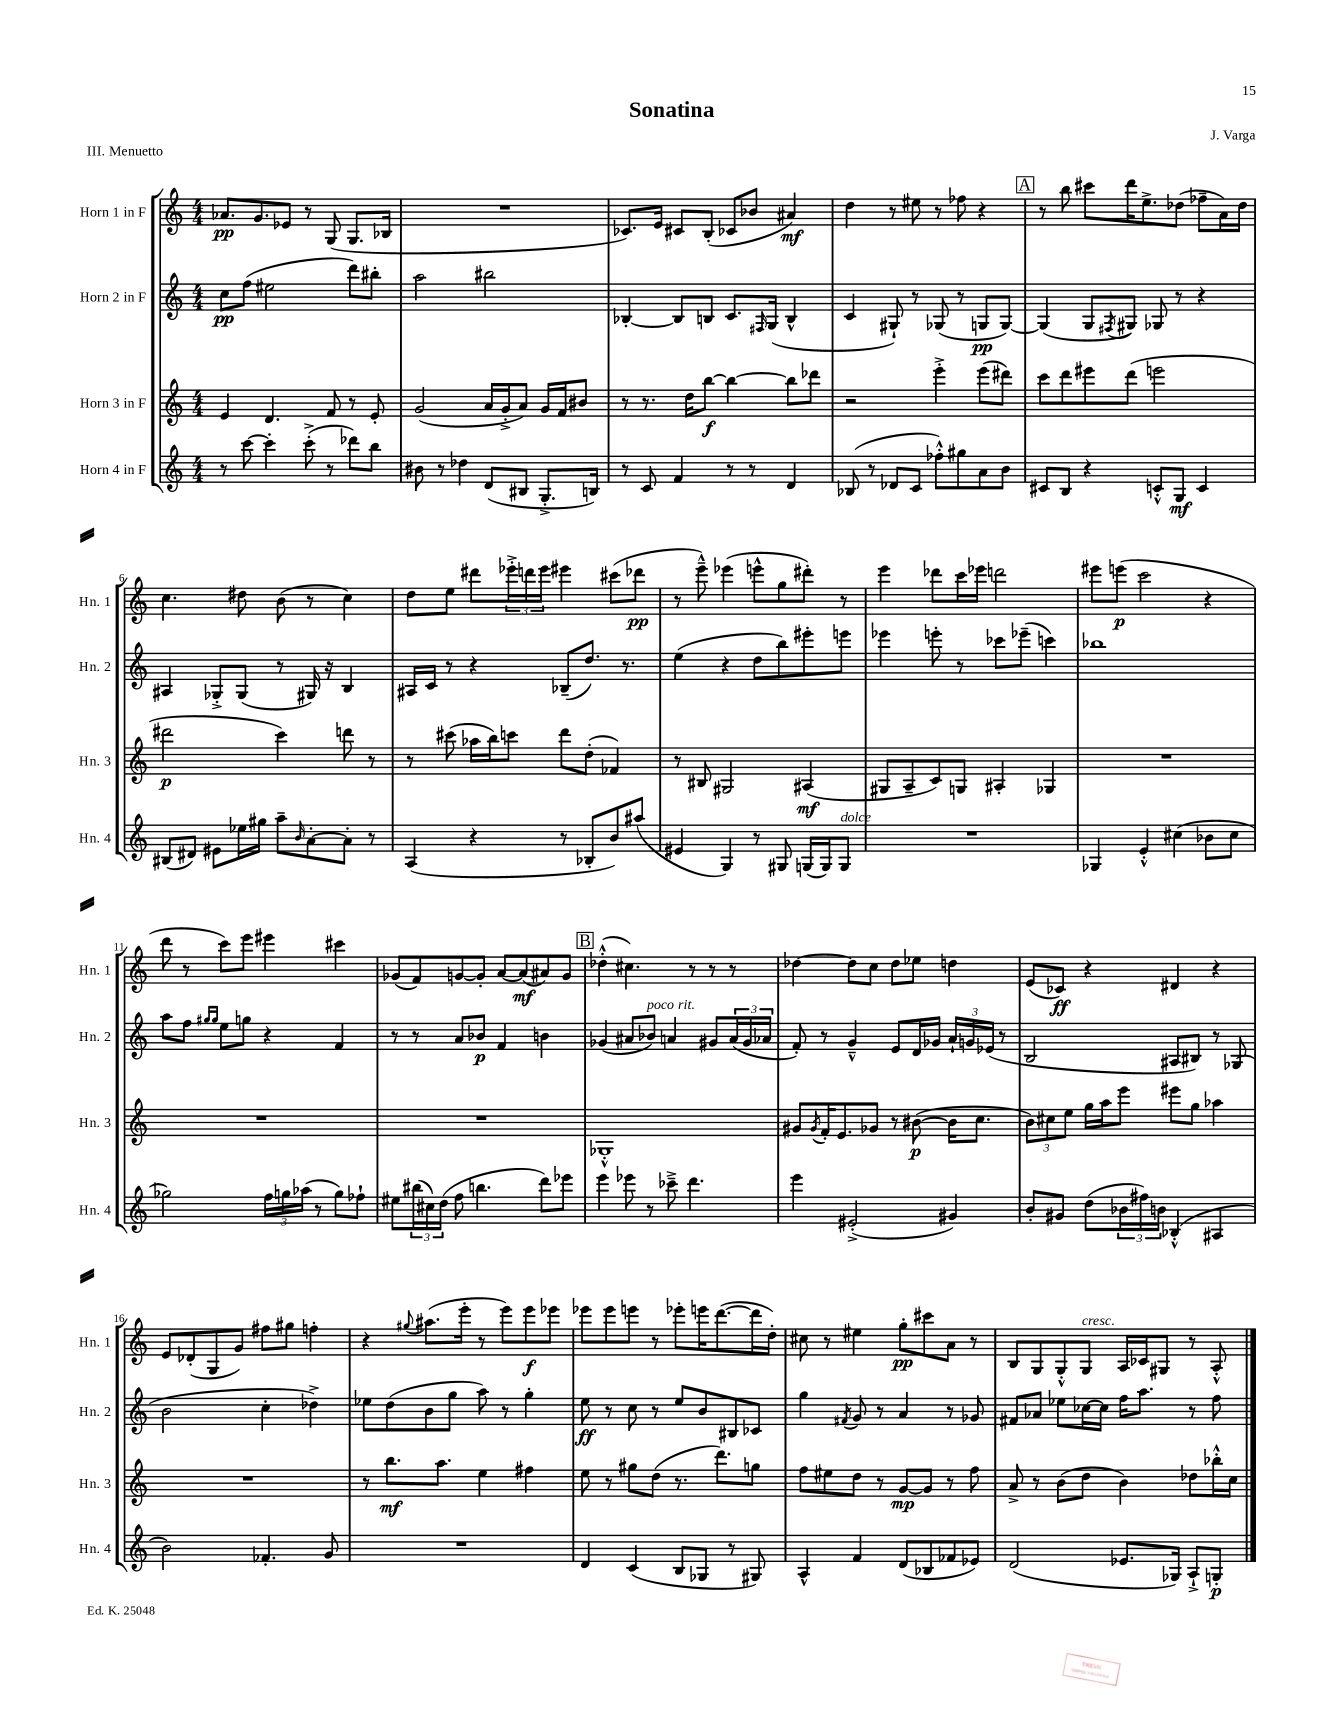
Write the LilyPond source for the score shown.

\header { title = "Sonatina" composer = "J. Varga" piece = "III. Menuetto" }
<<
\new StaffGroup <<
\new Staff = "s0" \with { instrumentName = "Horn 1 in F" shortInstrumentName = "Hn. 1" } {
    \clef treble \key c \major \numericTimeSignature \time 4/4
    aes'8.\pp g'8. ees'8 r8 g8( g8. bes16 |
    R1 |
    ces'8.) e'16 cis'8 b8-.( ces'8 bes'8 ais'4\mf) |
    d''4 r8 eis''8 r8 fes''8 r4 |
    \mark \markup { \box "A" } r8 b''8 cis'''8 d'''16 e''8.-> des''8( fes''8-- a'16) des''16 |
    c''4. dis''8 b'8( r8 c''4) |
    d''8 e''8 dis'''8 \tuplet 3/2 { ees'''16-.-> d'''16 ees'''16 } eis'''4 cis'''8( des'''8\pp |
    r8 e'''8---^) ees'''4( e'''8-^ g''8 dis'''8-.) r8 |
    e'''4 des'''8 c'''16 ees'''16 d'''2 |
    eis'''8 e'''8\p( c'''2 r4 |
    d'''8 r8 c'''8) e'''8 eis'''4 cis'''4 |
    ges'8( f'8) g'8~ g'8-. a'8~ a'8\mf( ais'8) g'8 |
    \mark \markup { \box "B" } des''4-.-^( cis''4.) r8 r8 r8 |
    des''4~ des''8 c''8 des''8 ees''8 d''4 |
    e'8( ces'8\ff) r4 dis'4 r4 |
    e'8 des'8-.( g8 g'8) fis''8 gis''8 f''4-. |
    r4 \appoggiatura { gis''8 } ais''8.( e'''16-. r8 e'''8) e'''8\f ees'''8 |
    ees'''8 ees'''8 e'''8 r8 ees'''8-. e'''16 d'''8.~( d'''16 d''16-.) |
    cis''8 r8 eis''4 g''8-.\pp cis'''8 a'8 r8 |
    b8 g8 g8-.-^ g8^\markup { \italic "cresc." } a16 ces'16 gis8 r8 a8-.-^ \bar "|." |
}
\new Staff = "s1" \with { instrumentName = "Horn 2 in F" shortInstrumentName = "Hn. 2" } {
    \clef treble \key c \major \numericTimeSignature \time 4/4
    c''8\pp f''8( eis''2 d'''8) bis''8-. |
    a''2 bis''2 |
    bes4~-. bes8 b8 c'8. \grace { fis16 } g16( b4-^ |
    c'4 gis8-!) r8 ges8( r8 g8\pp g8~) |
    \mark \markup { \box "A" } g4( g8 \acciaccatura { fis8 } gis8) ges8 r8 r4 |
    ais4 ges8-.-> ges8( r8 gis16) r16 b4 |
    ais16 c'16 r8 r4 bes8--( d''8.) r8. |
    e''4( r4 d''8 b''8) eis'''8-. e'''8 |
    ees'''4 e'''8-. r8 ces'''8 ees'''8--( c'''4) |
    bes''1 |
    a''8 f''8 \grace { gis''16 gis''16 } e''8 g''8 r4 f'4 |
    r8 r8 a'8 bes'8\p f'4 b'4 |
    \mark \markup { \box "B" } ges'4( ais'8 bes'8^\markup { \italic "poco rit." }) a'4 gis'8 \tuplet 3/2 { a'16( gis'16 aes'16 } |
    f'8-.) r8 g'4---^ e'8 d'16 ges'16 \tuplet 3/2 { a'16-! g'16 ees'16( } r8 |
    b2 ais8 bis8) r8 ges8( |
    b'2 c''4-. des''4->) |
    ees''8 d''8( b'8 g''8 a''8) r8 g''4-. |
    e''8\ff r8 c''8 r8 e''8 b'8 bis8 ces'8 |
    g''4 \acciaccatura { fis'8 } g'8 r8 a'4 r8 ges'8 |
    fis'8 aes'8 ees''8 ces''16~ ces''16 f''16 a''8. r8 f''8 \bar "|." |
}
\new Staff = "s2" \with { instrumentName = "Horn 3 in F" shortInstrumentName = "Hn. 3" } {
    \clef treble \key c \major \numericTimeSignature \time 4/4
    e'4 d'4. f'8 r8 e'8-. |
    g'2( a'16 g'16-.-> a'8) g'16 f'16 bis'8 |
    r8 r8. d''16 b''8~\f b''4~ b''8 des'''8 |
    r2 e'''4-.-> e'''8( dis'''8) |
    \mark \markup { \box "A" } c'''8 d'''8 eis'''8 d'''8( e'''2 |
    dis'''2\p c'''4) d'''8 r8 |
    r8 cis'''8( aes''16 b''16) c'''8 d'''8 d''8-.( fes'4) |
    r8 bis8 gis2 ais4\mf( |
    gis8 a8-- c'8) g8 ais4-. ges4 |
    R1 |
    R1 |
    R1 |
    \mark \markup { \box "B" } ges1-.-^ |
    gis'8 \acciaccatura { gis'8 } f'16-. e'8. ges'8 r8 bis'8~\p( bis'16 c''8. |
    \tuplet 3/2 { b'8) cis''8 e''8 } g''16 a''16 e'''8 eis'''8 g''8 aes''4 |
    R1 |
    r8 b''8.\mf a''8. e''4 fis''4 |
    e''8 r8 gis''8 d''8( r8. d'''8.) g''8 |
    f''8 eis''8 d''8 r8 g'8~\mp g'8 r8 f''8 |
    a'8-> r8 b'8( d''8 b'4) des''8 bes''16-.-^ c''16 \bar "|." |
}
\new Staff = "s3" \with { instrumentName = "Horn 4 in F" shortInstrumentName = "Hn. 4" } {
    \clef treble \key c \major \numericTimeSignature \time 4/4
    r8 c'''8~ c'''4-. c'''8-.->( r8 des'''8) b''8 |
    bis'8 r8 des''4 d'8( bis8 g8.-.-> b16) |
    r8 c'8 f'4 r8 r8 d'4 |
    bes8( r8 des'8 c'8 fes''8-.-^) gis''8 a'8 b'8 |
    \mark \markup { \box "A" } cis'8 b8 r4 c'8-.-^ g8\mf c'4 |
    bis8( dis'8) eis'8 ees''16 gis''16 a''8-- \grace { b'16 } a'8~-. a'8-. r8 |
    a4( r4 r8 bes8-. b'8) ais''8( |
    eis'4 g4) r8 gis8 g16( g16) g8^\markup { \italic "dolce" } |
    R1 |
    ges4 e'4-.-^ cis''4( bes'8 cis''8 |
    ges''2) \tuplet 3/2 { f''16 g''16 aes''16( } r8 g''8) fes''8-! |
    eis''8 \tuplet 3/2 { bis''16( cis''16) d''16( } f''8 b''4. d'''8) ees'''8 |
    \mark \markup { \box "B" } e'''4 ees'''8 r8 ces'''8---> d'''4. |
    e'''4 eis'2-.->( gis'4) |
    b'8-. gis'8 d''8( \tuplet 3/2 { bes'16 fis''16) b'16 } bes4-.-^( ais4 |
    b'2) fes'4.-. g'8 |
    R1 |
    d'4 c'4( b8 ges8 r8 gis8) |
    a4-^ f'4 d'8( bes8 fes'8 ees'8) |
    d'2( ees'8. ges16) a8-!-> g8-.\p \bar "|." |
}
>>
>>
